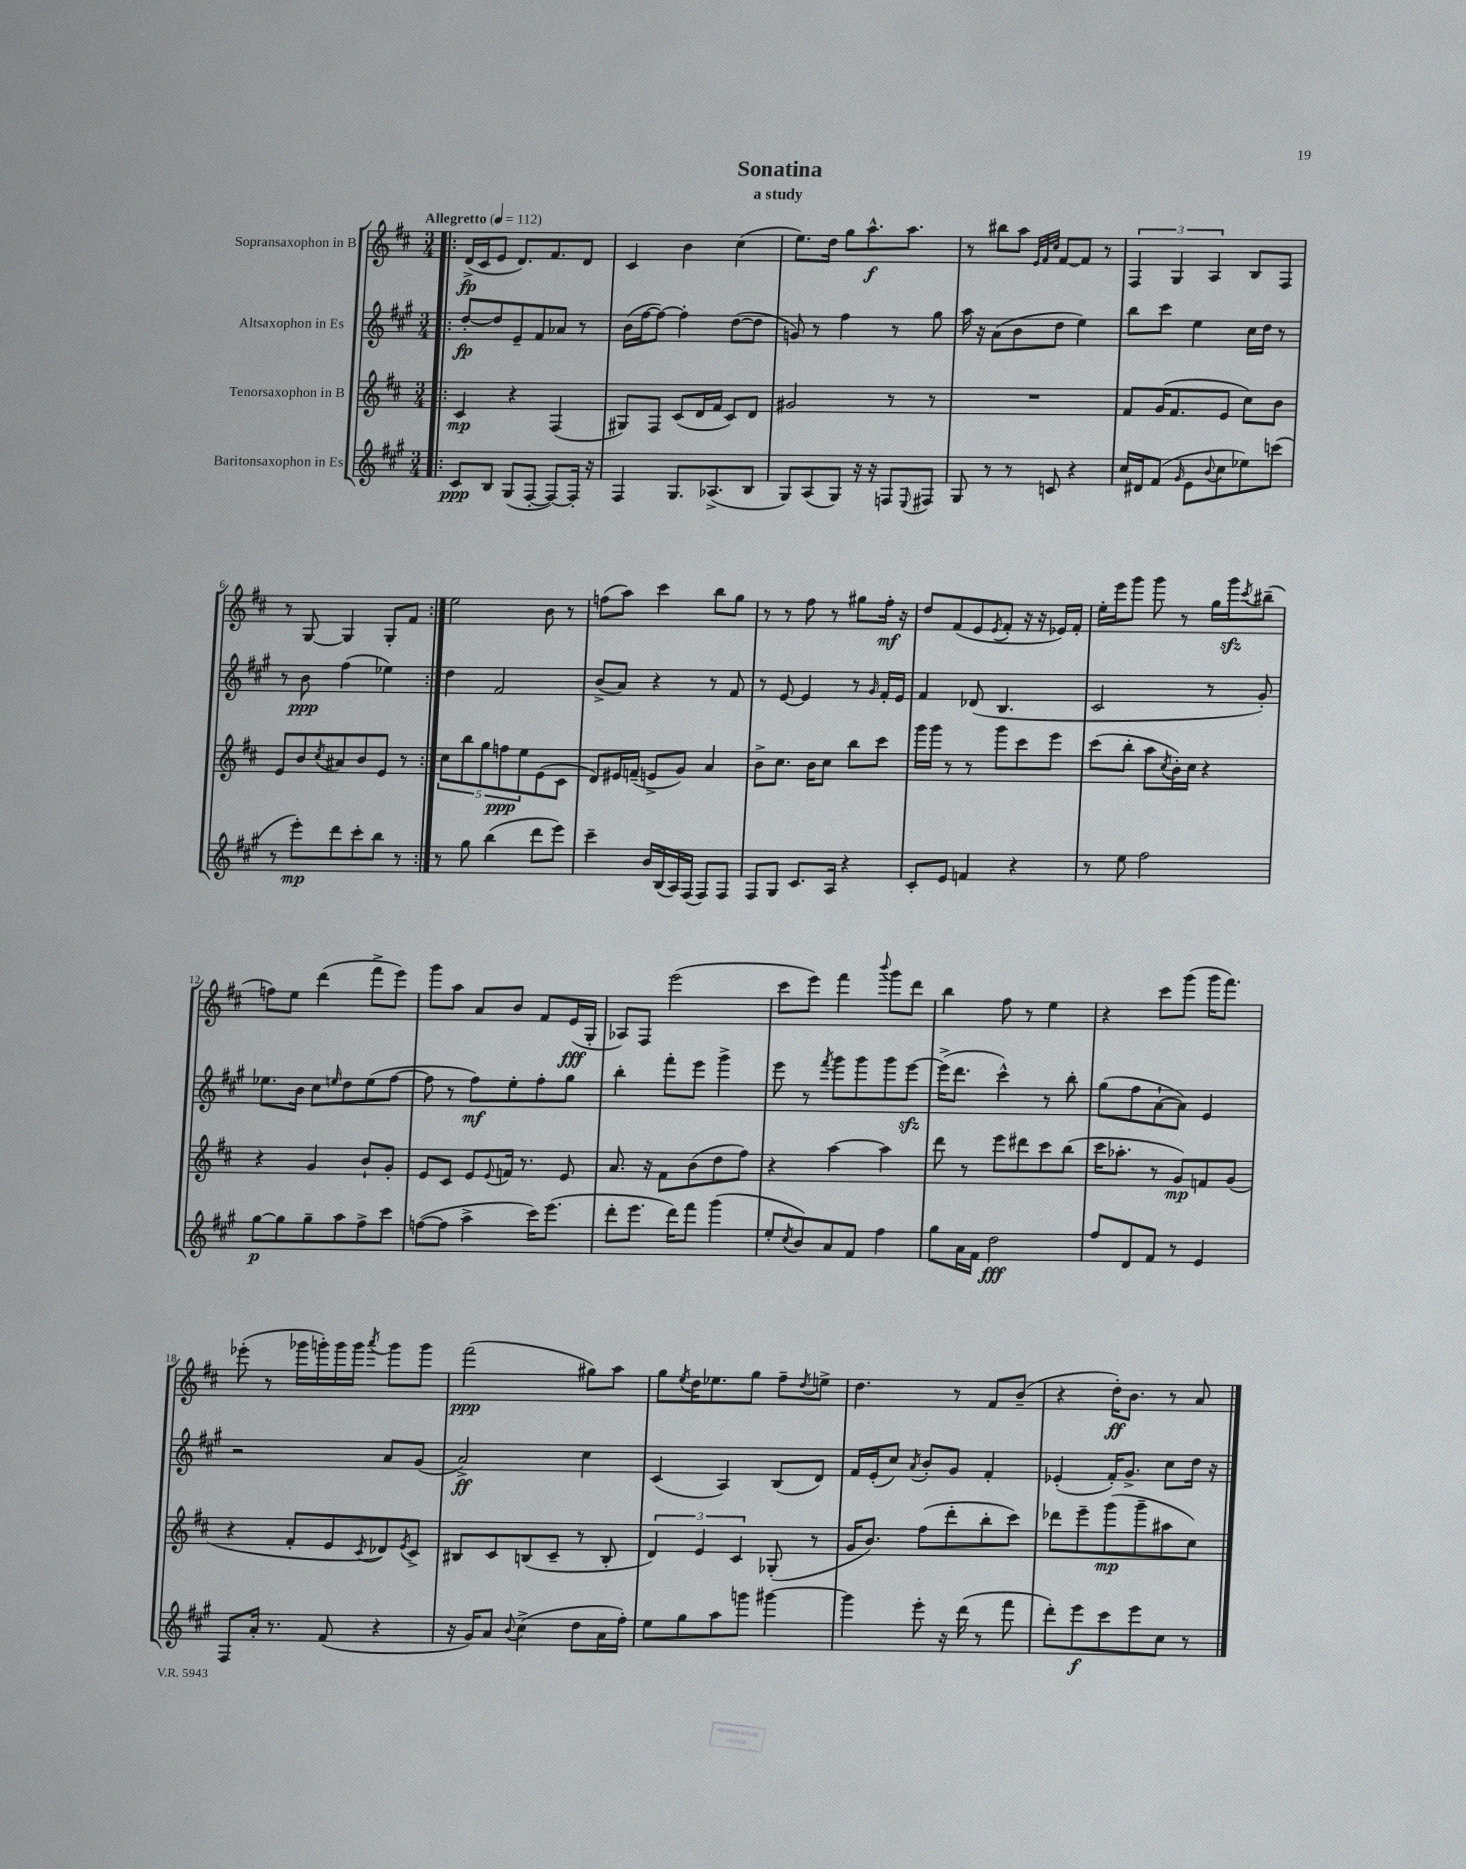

**kern	**kern	**kern	**kern
*staff4	*staff3	*staff2	*staff1
*clefG2	*clefG2	*clefG2	*clefG2
*k[f#c#g#]	*k[f#c#]	*k[f#c#g#]	*k[f#c#]
*M3/4	*M3/4	*M3/4	*M3/4
*MM112	*MM112	*MM112	*MM112
=!|:	=!|:	=!|:	=!|:
8c#/L	4c#/	[8dd'/L	(16d^/LL
.	.	.	16c#/J
8B/J	.	8dd/]	8e/J
(8G#/L	4r	8e~/	8.d/L)
[8F#'/J	.	8f#/	.
.	.	.	8.f#/
8F#/_L)	(4F#/	8a-/J	.
16F#'/]Jk	.	8r	8d/J
16r	.	.	.
=	=	=	=
4F#/	8G#/L)	(16b\LL	4c#/
.	.	[16ff#\J	.
.	8F#/J	8ff#\_J)	.
8.G#/L	(8c#/L	4ff#'\]	4b\
.	16d/L	.	.
(8.A-^/	16f#/JJ	.	.
.	8c#/L)	([8dd\L	(4cc#\
8B/J	8d/J	8dd\]J	.
=	=	=	=
8G#/L)	2g#/	8g/)	8.ee\L)
(8A/	.	8r	.
.	.	.	16dd\Jk
8G#/J)	.	4ff#\	8gg\L
16r	.	.	8.aa^^\
16r	.	.	.
8F/L	8r	8r	.
.	.	.	8.aa\J
8qqE/	.	.	.
8F#/J	8r	8gg#\	.
=	=	=	=
8G#/	2.r	16aa\	8r
.	.	16r	.
8r	.	(8a\L	8bb#\L
8r	.	8b\	8aa\J
.	.	.	32qqe/LLL
.	.	.	32qqf#/
.	.	.	32qqcc#/JJJ
8c/	.	8dd\J	[8f#/L
4r	.	4ee\)	8f#/]J
.	.	.	8r
=	=	=	=
16cc#/LL	8f#/L	8bb\L	6F#/
16d#/J	.	.	.
(8f#/J	(16g/K	8ccc#\J	.
.	.	.	6G/
.	8.f#/	.	.
16qqg#/	.	.	.
8e\L	.	4ee\	.
.	.	.	6A/
8qqb/	.	.	.
8cc#\	8e/J	.	.
8ee-\)	8cc#\L)	16cc#\LL	8B/L
.	.	16dd\JJ	.
(8ccc\J	8b\J	8r	8F#/J
=	=	=	=
8r	8e/L	8r	8r
8eee'\L)	8b/	8b\	[8G/
.	8qcc#/	.	.
8ddd\	8a#/	(4ff#\	4G/]
8ccc#'\	8b/	.	.
8bb\J	8e/J	4ee-\)	8G'/L
8r	8r	.	8f#/J
=:|!	=:|!	=:|!	=:|!
8r	10cc#\L	4dd\	2ee\
.	10bb\	.	.
8gg#\	.	.	.
.	10gg\	.	.
(4bb\	.	2f#/	.
.	10ff\	.	.
.	10ee\	.	.
8ddd\L	(8e\	.	8b\
8eee\J)	8c#\J	.	8r
=	=	=	=
4ccc#~\	8d/L)	(8b^/L	(8ff\L
.	16e#/L	8a/J)	8aa\J)
.	(16f~/JJ	.	.
16b/LL	8e^/L	4r	4ccc#\
(16B/	.	.	.
16A/)	8g/J)	.	.
(16F#/JJ	.	.	.
8F#/L)	4a/	8r	8bb\L
8F#/J	.	8f#/	8gg\J
=	=	=	=
8F#/L	8b^\L	8r	8r
8G#/J	8.cc#\J	[8e/	8r
8.c#/L	.	4e/]	8ff#\
.	16b\LK	.	.
.	8cc#\J	.	8r
16A/Jk	.	.	.
4r	8bb\L	8r	8gg#\L
.	.	16qqg#/	.
.	8ccc#\J	16f#'/LL	16ff#'\Jk
.	.	16e/JJ	16r
=	=	=	=
8c#'/L	16ggg\LL	4f#/	8dd/L
.	16ggg\JJ	.	.
8e/J	8r	.	(8f#/
4f/	8r	(8d-/	8e/
.	.	.	8qe/
.	8ggg\L	4.B/	8f#'/J
4r	8ccc#\	.	16r
.	.	.	16r
.	8eee\J	.	16e-/LL)
.	.	.	16f#'/JJ
=	=	=	=
8r	(8ccc#\L	2c#/	16ee'\LL
.	.	.	16eee\J
8ee\	8bb'\J	.	8ggg\J
2ff#\	8aa\L	.	8ggg\
.	8qcc#/	.	.
.	16b'\L)	.	8r
.	16cc#\JJ	.	.
.	4r	8r	16gg\LL
.	.	.	16ggg\J
.	.	.	8qccc#/
.	.	8g#'/)	(8bb#~\J
=	=	=	=
[8gg#\L	4r	8.ee-\L	8ff\L)
8gg#\]	.	.	8ee\J
.	.	16b\Jk	.
8gg#~\	4g/	8cc#\L	(4ddd\
.	.	16qqee/	.
8aa\	.	8dd\	.
8ff#^\	8b`/L	(8ee\	8fff#^\L
8ccc#\J	8g'/J	[8ff#\J	8eee\J)
=	=	=	=
([8ff\L	8e/L	8ff#\]	8ggg\L
8ff\]J	8c#/J	8r	8aa\J
4aa^\	8e/L	8ff#\L)	8a/L
.	8qqe/	.	.
.	16f/Jk	8ee'\	8b/J
.	8.r	.	.
16ccc#\LK)	.	8ff#'\	8f#/L
(8.eee\J	.	.	.
.	8e/	8gg#\J	(16e/L
.	.	.	16G'/JJ
=	=	=	=
8ddd'\L	8.a/	4bb'\	8A-/L)
8.eee\J	.	.	8F#/J
.	16r	.	.
.	8f#\L	8fff#'\L	(2eee\
16ddd\LK)	.	.	.
8fff#\J	(8b\	8eee\J	.
(4ggg#\	8dd\	4ggg#^\	.
.	8ff#\J)	.	.
=	=	=	=
8ee'/L	4r	8eee\	8ccc#\L
8qcc#/	.	.	.
8b/)	.	8r	8eee\J)
.	.	8qfff#/	.
8a/	[4aa\	8ggg#\L	4fff#\
8f#/J	.	8ggg#\	.
.	.	.	8qqbbb/
4ff#\	4aa\]	8ggg#\	8ggg\L
.	.	[8eee\J	8ddd\J
=	=	=	=
8gg#\L	8ddd\	(16eee^\]LK	4bb\
.	.	8.ddd\J	.
16a\L	8r	.	.
16f#\JJ	.	.	.
2dd\	8eee\L	4ccc#^^\)	8ff#\
.	8ddd#\	.	8r
.	8ccc#\	8r	4ee\
.	(8bb\J	8bb'\	.
=	=	=	=
8ff#/L	16ccc#\LK	(8gg#\L	4r
.	8.aa-'\J	.	.
8d/	.	8ff#\	.
8f#/J	8r	[8a`\	8ccc#\L
8r	8g/L)	8a\]J)	(8ggg\J
4e/	8f/	4e/	16ggg\LK
.	.	.	8.fff#\J)
.	(8g/J	.	.
=	=	=	=
8F#/L	4r	2r	(8eee-'\
16a'/Jk	.	.	8r
8.r	.	.	.
.	8f#'/L	.	16ggg-\LL
.	.	.	16ggg'\)
(8f#/	8e/	.	16ggg\
.	.	.	16ggg\JJ
.	8qc#/	.	8qaaa/
4r	8d-/)	8a/L	8ggg\L
.	8qe/	.	.
.	8c#^/J	(8g#/J	8ggg\J
=	=	=	=
16r	8B#/L	2a^/)	(2fff#\
16g#/LK)	.	.	.
8a/J	8c#/	.	.
8qqb/	.	.	.
(4cc#^\	(8B/	.	.
.	8c#~/J	.	.
8dd\L	8r	4cc#\	8gg#\L)
16a\L	8B'/	.	8aa\J
16ff#'\JJ)	.	.	.
=	=	=	=
8ee\L	6d/)	(4c#/	8gg\L
.	.	.	8qee/
8gg#\	.	.	16dd\K
.	6e/	.	.
.	.	.	8.ee-\
8aa\	.	4A/)	.
.	6c#/	.	.
8ggg\J	.	.	8gg\J
[4ggg#\	(8G-'/	(8B/L	8ff#~\L
.	.	.	8qdd/
.	8r	8d/J)	8ee^\J
=	=	=	=
4ggg#\]	16g/LK	16f#/LL	4.dd\
.	8.b/J)	(16e'/J	.
.	.	8cc#/J)	.
.	.	8qa/	.
8eee'\	(8ff#\L	8b'/L	.
16r	8ddd'\	8g#/J	8r
(16ddd\	.	.	.
8r	8bb'\	4f#'/	8f#/L
8fff#\	8ccc#\J)	.	(8b~/J
=	=	=	=
8ddd'\L)	8ddd-\L	(4e-'/	4r
8eee\	8eee~\	.	.
8ccc#\	(8ggg\	16f#'/LK)	16dd'\LK)
.	.	8.g#^/J	8.b\J
8eee\	8ggg~\	.	.
8cc#\J	8aa#\	8cc#\L	8r
8r	8cc#\J)	16dd\Jk	8a/
.	.	16r	.
==	==	==	==
*-	*-	*-	*-
